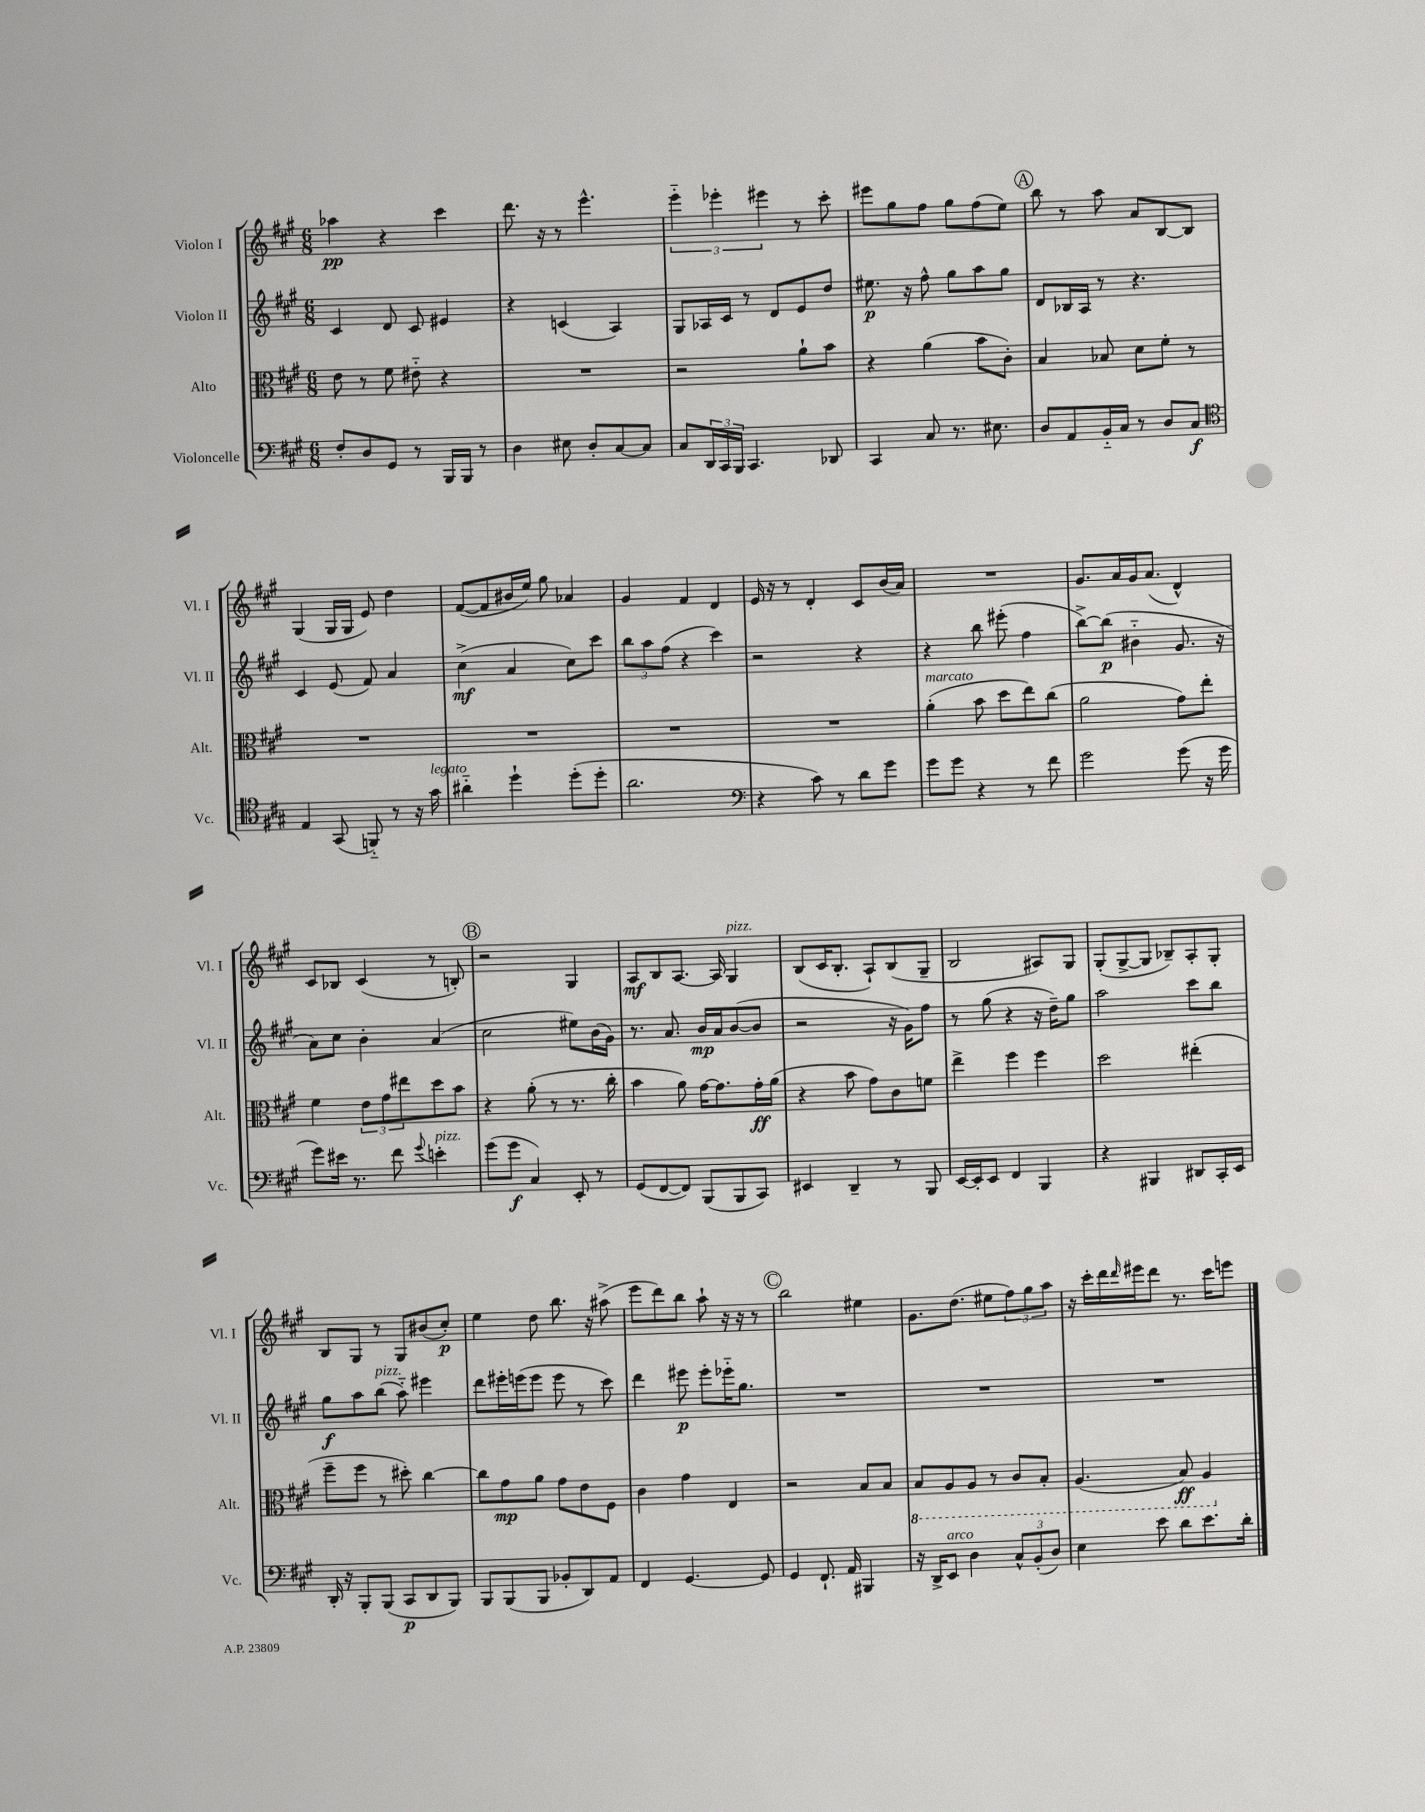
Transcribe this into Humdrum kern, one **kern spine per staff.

**kern	**kern	**kern	**kern
*staff4	*staff3	*staff2	*staff1
*clefF4	*clefC3	*clefG2	*clefG2
*k[f#c#g#]	*k[f#c#g#]	*k[f#c#g#]	*k[f#c#g#]
*M6/8	*M6/8	*M6/8	*M6/8
8F#'	8e	4c#	4aa-
8D	8r	.	.
8GG#	8f#	8d	4r
8r	8e#'~	8c#	.
16BBB	4r	4e#	4ccc#
16BBB	.	.	.
8r	.	.	.
=	=	=	=
4D	2.r	4r	8.ddd
.	.	.	16r
8E#	.	(4c	8r
8D'	.	.	4.eee^^
[8C#	.	4A)	.
8C#]	.	.	.
=	=	=	=
8C#	2r	8G#	6eee'~
24DD	.	16A-	.
24CC#	.	.	6eee-'
.	.	16c#	.
24BBB	.	.	.
4.CC#	.	8r	.
.	.	.	6eee#
.	.	8d	.
.	8a`	8e	8r
8DD-	8b	8dd	8ccc#'
=	=	=	=
4CC#	4r	8.ee#	8eee#
.	.	.	8gg#
.	.	16r	.
8C#	(4a	8ff#^^	8ff#
8.r	.	8gg#	8gg#
.	8b	8aa	(8ff#
8.E#	.	.	.
.	8c#')	8gg#	8ee)
=	=	=	=
8D	4B	8d	8bb
8AA	.	16B-	8r
.	.	16A	.
16BB'~	8B-	8r	8aa
16C#	.	.	.
8r	8d	4.r	8a
8D	8f#'	.	[8B
8C#	8r	.	8B]
=	=	=	=
*clefC4	*	*	*
4E	2.r	4c#	(4G#
(8GG#	.	(8e	16G#
.	.	.	16G#
8FF'~)	.	8f#)	8e)
8r	.	4a	4dd
16r	.	.	.
16g#	.	.	.
=	=	=	=
4a#'~	2.r	(4cc#^	([8f#
.	.	.	8f#]
4dd`	.	4a	16b#
.	.	.	16ee)
.	.	.	8gg#
(8dd'	.	8cc#)	4a-
8dd'	.	8ccc#	.
=	=	=	=
2.a	2.r	12bb	4g#
.	.	12aa	.
.	.	(12ff#	.
.	.	4r	4f#
.	.	4ccc#)	4d
=	=	=	=
*clefF4	*	*	*
4r	2.r	2r	16e
.	.	.	16r
.	.	.	8r
8c#)	.	.	4d'
8r	.	.	.
8d	.	4r	8c#
8g#	.	.	(16b
.	.	.	16a)
=	=	=	=
8g#	(4a'	4r	2.r
8g#	.	.	.
4r	8b	8bb	.
.	8dd	(8eee#'	.
8r	8ee)	4ff#	.
8f#	(8cc#	.	.
=	=	=	=
2g#	2a	[8bb^)	8.g#
.	.	(8bb]	.
.	.	.	16a
.	.	4b#'~	16g#
.	.	.	(8.a
(8g#	8g#)	8.g#	4d^^)
16r	8ee'	.	.
16g#	.	16r	.
=	=	=	=
8g#)	4f#	8a)	8c#
16e#	.	8cc#	8B-
8.r	.	.	.
.	12e	4b'	(4c#
.	12g#	.	.
8f#	.	.	.
.	12ee#	.	.
8qqg#	.	.	.
4e'	8dd	(4a	8r
.	8b	.	8B')
=	=	=	=
(8g#	4r	2cc#	2r
8g#	.	.	.
4C#)	(8a'	.	.
.	8r	.	.
8EE'	8.r	8ee#)	4G#
8r	.	(16b	.
.	16cc#'	16g#)	.
=	=	=	=
(8GG#	4b	8.r	8A
[8FF#	.	.	8B
.	.	8.a	.
8FF#])	8a)	.	[8.A
(8BBB	[16g#	16b	.
.	8.g#]	16a	16A]
8BBB	.	([8b	4G#
8CC#)	16g#'	8b]	.
.	(16a	.	.
=	=	=	=
4EE#	4r	2r	(8B
.	.	.	16c#
.	.	.	8.B'
4DD~	8b	.	.
.	8g#)	.	8A`)
8r	8c#	16r	(8B
.	.	16g#)	.
8BBB	8f	8ff#	8G#~
=	=	=	=
[16EE	4ee^	8r	2B
16EE']	.	.	.
8EE	.	(8gg#	.
4FF#	4ff#	4r	.
4BBB	4ff#	16r	8A#)
.	.	16dd~)	.
.	.	8gg#	8G#
=	=	=	=
4r	2dd	2aa	(8G#'
.	.	.	[8G#^
4BBB#	.	.	8G#]
.	.	.	8B-~)
8DD#	(4ee#'	8ccc#	8A'
16CC#'	.	8bb	8G#'
16EE	.	.	.
=	=	=	=
16DD'	8ff#~	8gg#	8B
16r	.	.	.
8BBB'	8ff#	8aa	8G#
(8BBB	8r	(8bb	8r
8CC#	8dd#')	8aa'~)	8G#
8DD	[4cc#	4eee#	(8b#
8BBB)	.	.	8cc#')
=	=	=	=
8BBB	8cc#]	8ddd	4ee
(8BBB	8g#	16eee#'	.
.	.	(16eee	.
8BBB	8a	8eee	8dd
8BB-'	8g#	8eee	8.bb
8DD)	8e	8r	.
.	.	.	16r
8AA	8F#	8ccc#)	(8aa#^
=	=	=	=
4FF#	4c#	4ddd	8eee
.	.	.	8ddd)
[4.GG#	4g#	8eee#	8bb
.	.	8eee#'	8aa`
.	4E	16eee-'~	16r
.	.	8.gg#	16r
8GG#]	.	.	8r
=	=	=	=
4GG#	2r	2.r	2bb
8.FF#`	.	.	.
16AA	.	.	.
4BBB#	8B	.	4ee#
.	8B	.	.
=	=	=	=
16r	8BB	2.r	8.g#
16DD^	.	.	.
8EE	8AA	.	.
.	.	.	(8.dd
4D	8AA	.	.
.	8r	.	8ee#
12C#^^	8C#	.	12ff#)
(12BB'	.	.	12gg#
.	8BB'	.	.
12D)	.	.	12aa
=	=	=	=
4E	(4.AA	2.r	16r
.	.	.	16ccc#'
.	.	.	16ddd
.	.	.	16qqddd
.	.	.	16eee#
8e	.	.	8ddd
8d	8BB)	.	8.r
8.e	4AA	.	.
.	.	.	16ccc#
.	.	.	8eee
16d'	.	.	.
==	==	==	==
*-	*-	*-	*-
